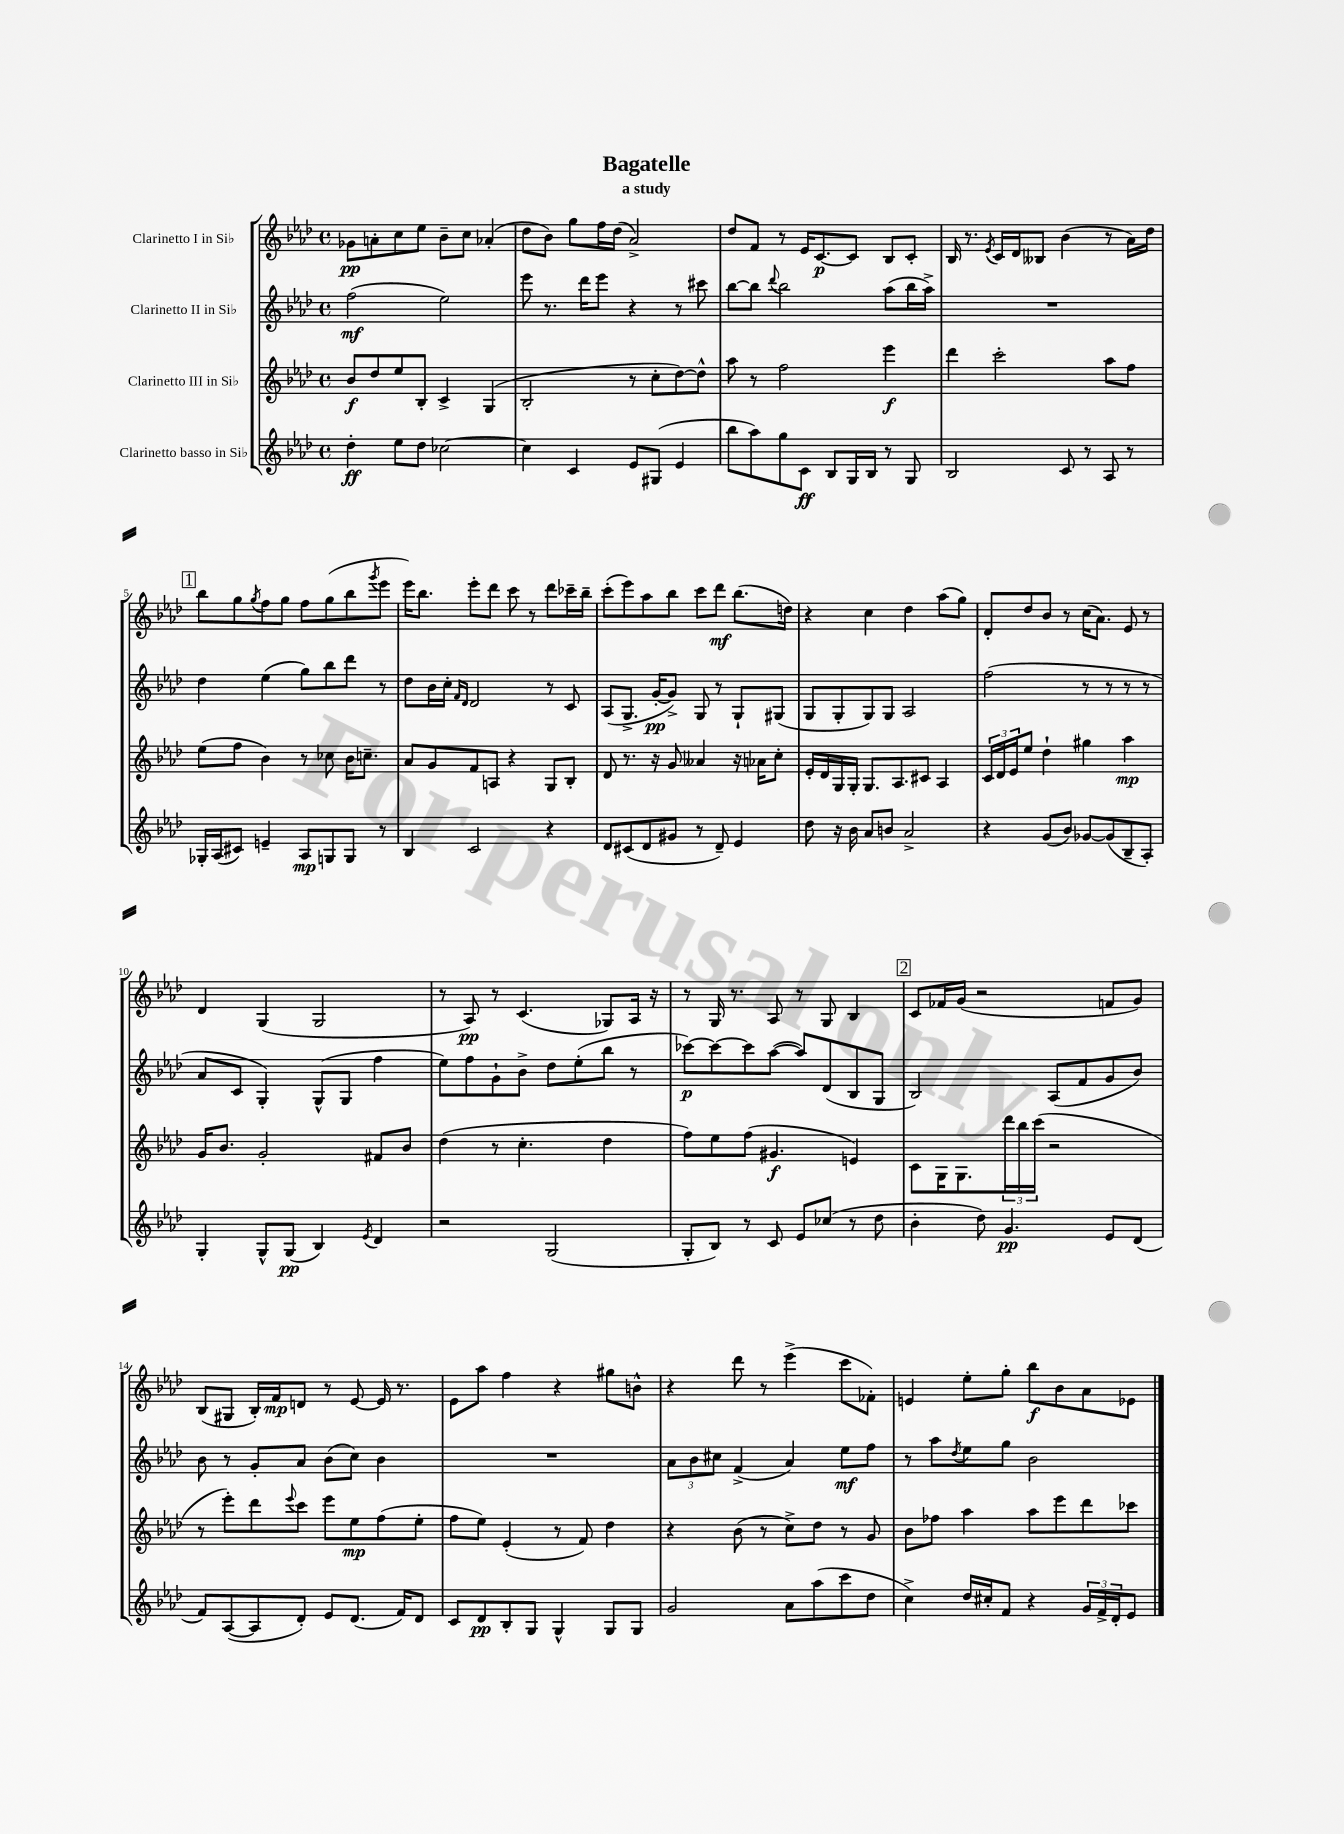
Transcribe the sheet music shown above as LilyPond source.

\header { title = "Bagatelle" subtitle = "a study" }
<<
\new StaffGroup <<
\new Staff = "s0" \with { instrumentName = "Clarinetto I in Sib" } {
    \clef treble \key aes \major \defaultTimeSignature \time 4/4
    ges'8\pp a'8-. c''8 ees''8 bes'8-- c''8 aes'4-.( |
    des''8 bes'8) g''8 f''16 des''16( aes'2->) |
    des''8 f'8 r8 ees'16 c'8.~\p c'8 bes8 c'8-. |
    bes16 r8. \acciaccatura { ees'8 } c'16 des'16 beses8 bes'4( r8 aes'16) des''16 |
    \mark \markup { \box "1" } bes''8 g''8 \acciaccatura { g''8 } f''8 g''8 f''8 g''8( bes''8 \acciaccatura { g'''8 } ees'''8 |
    ees'''16) bes''8. ees'''8-. des'''8 c'''8 r8 des'''8 ces'''16-- bes''16-- |
    c'''8-.( ees'''8) aes''8 bes''8 c'''8 des'''8\mf bes''8.( d''16) |
    r4 c''4 des''4 aes''8( g''8) |
    des'8-. des''8 bes'8 r8 c''16( aes'8.) ees'8 r8 |
    des'4 g4( g2 |
    r8 aes8\pp) r8 c'4.( ges8) aes16 r16 |
    r8 g16 r8. aes8 r8 g8 bes4 |
    \mark \markup { \box "2" } c'8 fes'16 g'16( r2 f'8 g'8) |
    bes8( gis8 bes16-.) f'16\mp d'8 r8 ees'8~ ees'16 r8. |
    ees'8 aes''8 f''4 r4 gis''8 b'8-^ |
    r4 des'''8 r8 ees'''4->( c'''8 fes'8-.) |
    e'4 ees''8-. g''8-. bes''8\f bes'8 aes'8 ees'8 \bar "|." |
}
\new Staff = "s1" \with { instrumentName = "Clarinetto II in Sib" } {
    \clef treble \key aes \major \defaultTimeSignature \time 4/4
    f''2\mf( ees''2) |
    ees'''8 r8. des'''16 ees'''8 r4 r8 cis'''8 |
    bes''8~ bes''8 \appoggiatura { des'''8 } bes''2 aes''8( bes''16 aes''16->) |
    R1 |
    \mark \markup { \box "1" } des''4 ees''4( g''8) bes''8 des'''8 r8 |
    des''8 bes'16 c''16-. \grace { f'16 des'16 } des'2 r8 c'8 |
    aes8( g8.-> g'16~-.\pp g'8->) g8 r8 g8-! gis8( |
    g8 g8-. g8) g8 aes2 |
    f''2( r8 r8 r8 r8 |
    aes'8 c'8 g4-.) g8-^( g8 f''4 |
    ees''8) f''8 g'8-! bes'8-> des''8 ees''8-.( bes''8 r8 |
    ces'''8~\p) ces'''8~ ces'''8 aes''8~( aes''8) des'8( bes8 g8 |
    \mark \markup { \box "2" } bes2) aes8( f'8 g'8 bes'8) |
    bes'8 r8 g'8-. aes'8 bes'8( c''8) bes'4 |
    R1 |
    \tuplet 3/2 { aes'8 bes'8 cis''8 } f'4->( aes'4) ees''8\mf f''8 |
    r8 aes''8 \acciaccatura { des''8 } ees''8 g''8 bes'2 \bar "|." |
}
\new Staff = "s2" \with { instrumentName = "Clarinetto III in Sib" } {
    \clef treble \key aes \major \defaultTimeSignature \time 4/4
    bes'8\f des''8 ees''8 bes8-. c'4-> g4( |
    bes2-. r8 c''8-. des''8~) des''8-^ |
    aes''8 r8 f''2 ees'''4\f |
    des'''4 c'''2-. aes''8 f''8 |
    \mark \markup { \box "1" } ees''8( f''8 bes'4) r8 ces''8 bes'16 c''8.-- |
    aes'8 g'8 f'8 a8 r4 g8 bes8-. |
    des'8 r8. r16 g'8 aeses'4 r16 aes'16 c''8-. |
    ees'16-. des'16 g16 g16-. g8. aes8. cis'8 aes4 |
    \tuplet 3/2 { c'16 des'16 ees'16 } ees''8 des''4-! gis''4 aes''4\mp |
    g'16 bes'8. g'2-. fis'8 bes'8 |
    des''4( r8 c''4.-. des''4 |
    f''8) ees''8 f''8( gis'4.\f e'4) |
    \mark \markup { \box "2" } c'8 g16 g8. \tuplet 3/2 { des'''16 bes''16 c'''16( } r2 |
    r8 ees'''8-.) des'''8 \appoggiatura { ees'''8 } c'''8 ees'''8 ees''8\mp f''8( ees''8-. |
    f''8 ees''8) ees'4-.( r8 f'8) des''4 |
    r4 bes'8( r8 c''8->) des''8 r8 g'8 |
    bes'8 fes''8 aes''4 aes''8 ees'''8 des'''8 ces'''8 \bar "|." |
}
\new Staff = "s3" \with { instrumentName = "Clarinetto basso in Sib" } {
    \clef treble \key aes \major \defaultTimeSignature \time 4/4
    des''4-.\ff ees''8 des''8 ces''2~ |
    ces''4 c'4 ees'8 gis8( ees'4 |
    bes''8 aes''8) g''8 c'8\ff bes8 g16 bes16 r8 g8 |
    bes2 c'8 r8 aes8 r8 |
    \mark \markup { \box "1" } ges16-. aes16( cis'8) e'4-- aes8\mp g8 g8 r8 |
    bes4 c'2 r4 |
    des'8 cis'8( des'8 gis'8 r8 des'8--) ees'4 |
    des''8 r16 bes'16 aes'8 b'8 aes'2-> |
    r4 g'8( bes'8) ges'8~ ges'8( bes8-- aes8-.) |
    g4-. g8-^ g8\pp( bes4) \acciaccatura { ees'8 } des'4 |
    r2 g2( |
    g8-. bes8) r8 c'8 ees'8 ces''8( r8 des''8 |
    \mark \markup { \box "2" } bes'4-. des''8) g'4.\pp ees'8 des'8( |
    f'8) aes8~( aes8 des'8-.) ees'8 des'8.( f'16) des'8 |
    c'8 des'8\pp bes8-. g8 g4-^ g8 g8 |
    g'2 aes'8 aes''8( c'''8 des''8 |
    c''4->) des''16 cis''16-. f'8 r4 \tuplet 3/2 { g'16 f'16-> des'16-. } ees'8 \bar "|." |
}
>>
>>
